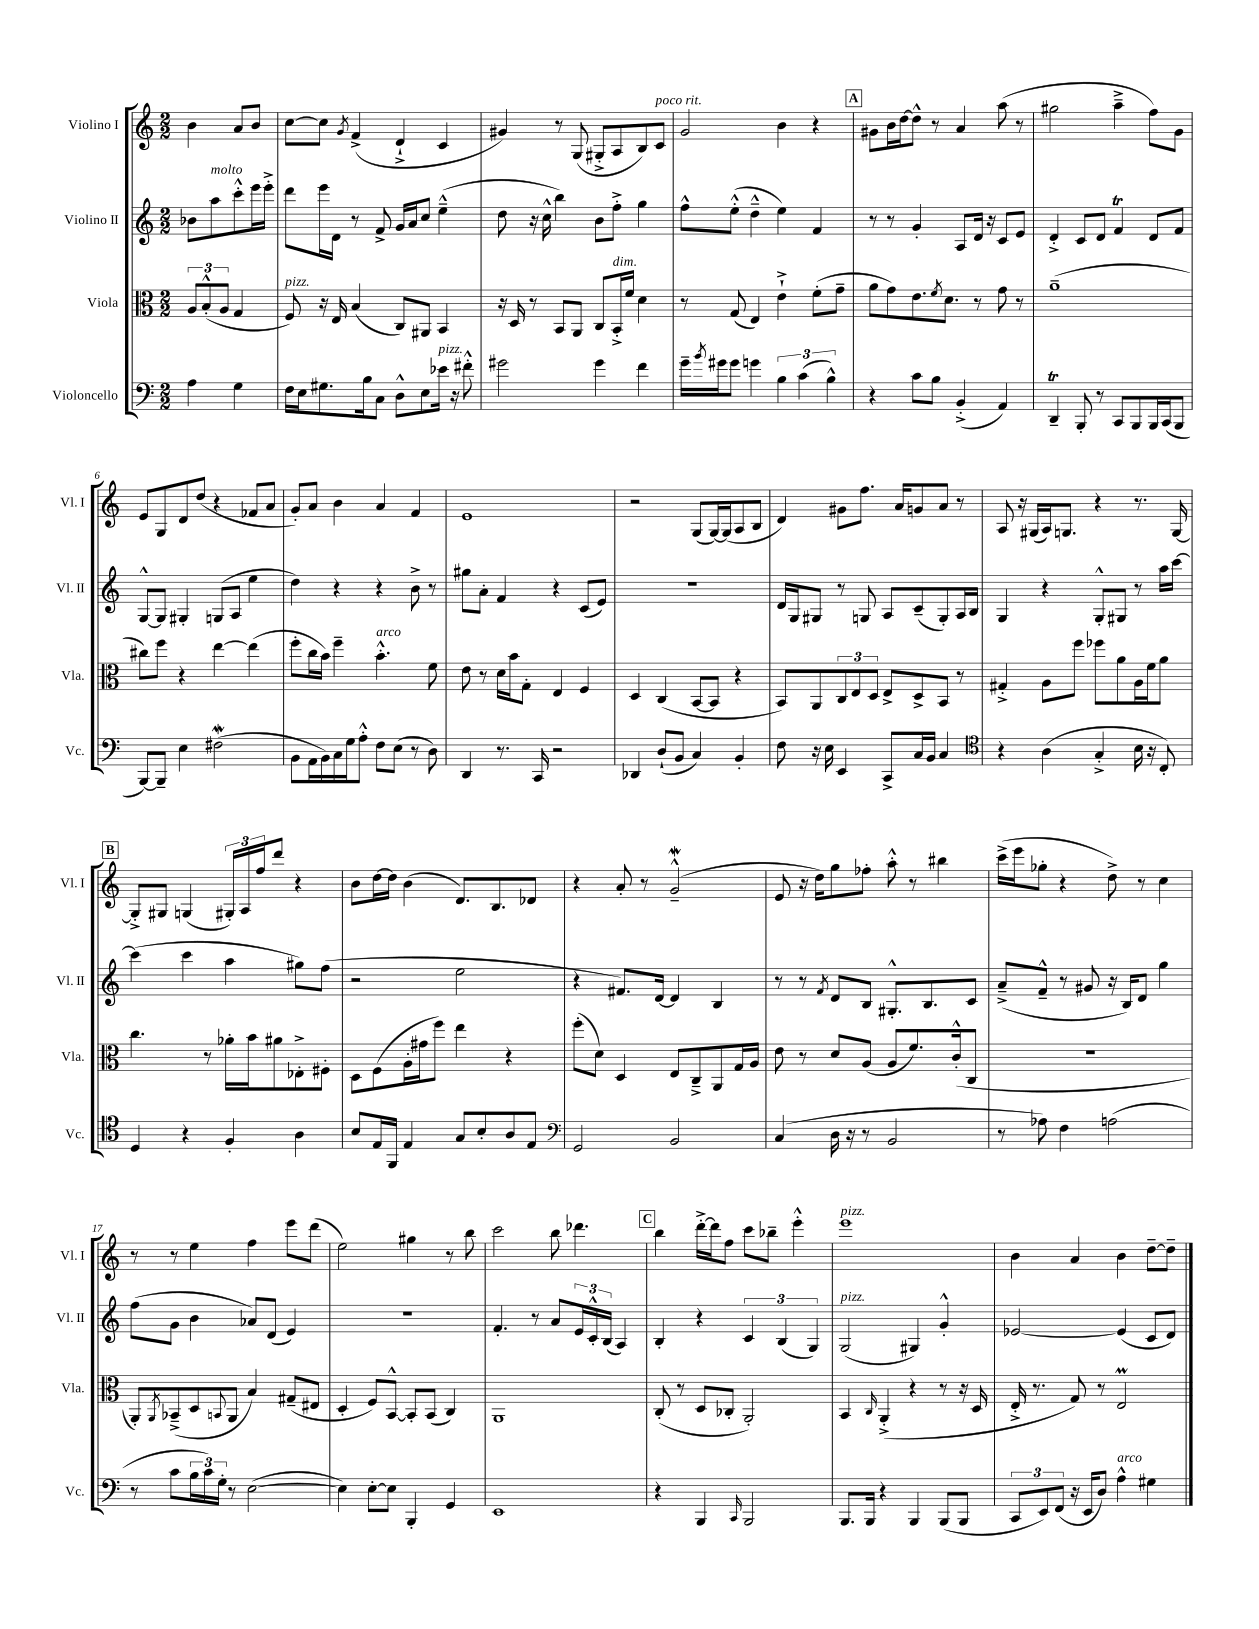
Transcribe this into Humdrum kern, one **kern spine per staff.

**kern	**kern	**kern	**kern
*part4	*part3	*part2	*part1
*staff4	*staff3	*staff2	*staff1
*I"Violoncello	*I"Viola	*I"Violino II	*I"Violino I
*I'Vc.	*I'Vla.	*I'Vl. II	*I'Vl. I
*clefF4	*clefC3	*clefG2	*clefG2
*k[]	*k[]	*k[]	*k[]
*M2/2	*M2/2	*M2/2	*M2/2
=	=	=	=
4A\	12A/L	8b-X\L	4b\
.	(12B'^^/	.	.
!	!	!LO:TX:a:i:t=molto	!
.	.	8aa\	.
.	12A/J	.	.
4G\	4G/	8ccc'^^\	8a/L
.	.	16eee\L	8b/J
.	.	16eee'^\JJ	.
=1	=1	=1	=1
!	!LO:TX:a:i:t=pizz.	!	!
16F\LL	8F/)	8ddd\L	[8cc\L
16E\J	.	.	.
8.G#X\	16r	16eee\L	8cc\J]
.	16E/	16d\JJ	.
.	.	.	8qg/
.	(4B/	8r	(4f^/
16B\k	.	.	.
8C\J	.	8f^/	.
8D^^\L	8C/L)	16g/LL	4d`^/
.	.	16a/J	.
8E\	8AA#X/J	8cc/J	.
!LO:TX:a:i:t=pizz.	!	!	!
16e-X\Jk	4BB/	(4ee~^^\	4c/
16r	.	.	.
8f#X'^^\	.	.	.
=2	=2	=2	=2
2g#X\	16r	8dd\	4g#X/)
.	16D/	.	.
.	8r	16r	.
.	.	16cc^^\	.
.	8BB/L	4bb\)	8r
.	8AA/J	.	(8G/
4g#\	8C/L	8b\L	8G#X'^/L
!	!LO:TX:a:i:t=dim.	!	!
.	16BB'^/L	8ff'^\J	8A/
.	16f/JJ	.	.
4f\	4d\	4gg\	8B/)
!	!	!	!LO:TX:a:i:t=poco rit.
.	.	.	8c/J
=3	=3	=3	=3
16g~\LL	8r	8ff^^\L	2g/
8qb/	.	.	.
16g#X\J	.	.	.
8g#\J	(8G/	(8ee'^^\J	.
4gn\	4E/)	4dd~^^\	.
6B\	4e`^\	4ee\)	4b\
(6c\	.	.	.
.	(8f'\L	4f/	4r
6B^^\)	.	.	.
.	8g~\J	.	.
!!LO:REH:place=s1:t=A
=4	=4	=4	=4
4r	8a\L	8r	8g#X\L
.	8g\)	8r	16b\L
.	.	.	[16dd\J
8c\L	8.e\	4g'/	8dd^^\J]
8B\J	.	.	8r
.	8qf/	.	.
.	8.d\J	.	.
(4BB'^/	.	8A/L	4a/
.	8r	16d/Jk	.
.	.	16r	.
4AA/)	8g\	8c/L	(8aa\
.	8r	8e/J	8r
=5	=5	=5	=5
4DDT~/	(1a~	4d'^/	2gg#X\
8BBB'/	.	8c/L	.
8r	.	8d/J	.
8CC/L	.	4fT/	4aa~^\
8BBB/	.	.	.
16BBB/L	.	8d/L	8ff\L)
(16CC/J	.	.	.
8BBB/J	.	8f/J	8g\J
!!LO:LB:g=z
=6	=6	=6	=6
[8BBB/L)	8cc#X\L)	[8G^^/L	8e/L
8BBB~/J]	8ff\J	8G/J]	8G/
4E\	4r	4G#X'/	8d/
.	.	.	(8dd/J
(2F#XW\	[4ee\	(8Gn/L	4r
.	.	8A/J	.
.	(4ee\]	4ee\	8f-X/L
.	.	.	8a/J
=7	=7	=7	=7
8BB\L	8ff'\L	4dd\)	8g'/L)
16AA\L	16cc\L	.	8a/J
16BB\)	16b\JJ)	.	.
16C\	4ff~\	4r	4b\
16G\J	.	.	.
8A'^^\J	.	.	.
!	!LO:TX:a:i:t=arco	!	!
8F\L	4.b'^^\	4r	4a/
(8E\J	.	.	.
8r	.	8b^\	4f/
8D\)	8f\	8r	.
=8	=8	=8	=8
4DD/	8e\	8gg#X\L	1e
.	8r	8a'\J	.
8.r	16d\LL	4f/	.
.	16b\J	.	.
.	8G'\J	.	.
16CC/	.	.	.
2r	4E/	4r	.
.	4F/	(8c/L	.
.	.	8e/J)	.
=9	=9	=9	=9
4DD-X/	4D/	1r	2r
(8D`/L	(4C/	.	.
8BB/J	.	.	.
4C/)	[8BB/L	.	(8G/L
.	8BB/J]	.	[16G/L)
.	.	.	(16G/J]
4BB'/	4r	.	8A/
.	.	.	8B/J
=10	=10	=10	=10
8F\	8BB/L)	16d/LL	4d/)
.	.	16G/J	.
16r	8AA/	8G#X/J	.
16E\	.	.	.
4EE/	12C/	8r	8g#X\L
.	12E/	.	.
.	.	8Gn/	8.ff\J
.	12D/J	.	.
8CC^/L	8E^/L	8A/L	.
.	.	.	16a/KL
16C/L	8D^/	(8c~/	8gn/
16BB/JJ	.	.	.
4C/	8BB/J	8G'/)	8a/J
.	8r	16A/L	8r
.	.	16B/JJ	.
=11	=11	=11	=11
*clefC4	*	*	*
4r	4G#X'^/	4G/	8A/
.	.	.	16r
.	.	.	(16G#X/LL
(4A\	8A\L	4r	16A/J)
.	.	.	8.Gn/J
.	8ff\J	.	.
4G'^/	8ff-X\L	8G'^^/L	4r
.	8a\	8G#X/J	.
16B\	16A\L	8r	8.r
16r	16f\J	.	.
8C'/)	8a\J	16aa\LL	.
.	.	[16ccc\JJ	[16G/
!!LO:LB:g=z
!!LO:REH:place=s1:t=B
=12	=12	=12	=12
4D/	4.cc\	(4ccc\]	8G'^/L]
.	.	.	8G#X/J
4r	.	4ccc\	(4Gn/
.	8r	.	.
4F'/	16a-X'\LL	4aa\	24G#X'/LL)
.	.	.	24A/
.	16b\J	.	.
.	.	.	24ff/J
.	8a#X\	.	8ddd/J
4A\	8E-X'^\	8gg#X\L)	4r
.	8F#X'\J	(8ff\J	.
=13	=13	=13	=13
8B/L	8D\L	2r	8b\L
16E/L	(8F\	.	[16dd\L
16FF/JJ	.	.	16dd\JJ]
4E/	16A'\L	.	(4b\
.	16g#X\J	.	.
.	8ff\J)	.	.
8G/L	4ee\	2ee\	8.d/L)
8B'/	.	.	.
.	.	.	8.B/
8A/	4r	.	.
8E/J	.	.	8d-X/J
=14	=14	=14	=14
*clefF4	*	*	*
2GG/	(8ff'\L	4r	4r
.	8d\J)	.	.
.	4D/	8.f#X/L)	8a'/
.	.	.	8r
.	.	[16d/Jk	.
2BB/	8E/L	4d/]	(2gW~^^/
.	8C~^/	.	.
.	8AA/	4B/	.
.	16G/L	.	.
.	16A/JJ	.	.
=15	=15	=15	=15
(4C/	8e\	8r	8e/
.	8r	8r	16r
.	.	.	16dd\KL)
.	.	8qf/	.
16D\	8d/L	8d/L	8gg\
16r	.	.	.
8r	(8A/J	8B/J	8ff-X'\J
2BB/	8A/L	8.G#X'^^/L	8aa'^^\
.	8.f/)	.	8r
.	.	8.B/	.
.	.	.	4bb#X\
.	(16c'^^/k	.	.
.	8C/J	8c/J	.
=16	=16	=16	=16
8r	1r	(8a~^/L	(16ccc^\LL
.	.	.	16eee\J
8A-X\)	.	8f~^^/J	8gg-X'\J
4F\	.	8r	4r
.	.	8g#X/	.
(2An\	.	16r	8dd^\)
.	.	16B/KL)	.
.	.	8d/J	8r
.	.	4gg\	4cc\
!!LO:LB:g=z
=17	=17	=17	=17
8r	8AA'/L)	(8ff\L	8r
.	8qAA/	.	.
8c\L	(8BB-X~^/	8g\J	8r
24B\L	8D/	4b\	4ee\
24c\)	.	.	.
24G'\JJ	.	.	.
.	8qqBBn/	.	.
8r	8AA/J	.	.
([2E\	4B/)	8a-X/L)	4ff\
.	.	(8d/J	.
.	(8G#X~/L	4e/)	8eee\L
.	8E#X/J	.	(8ddd\J
=18	=18	=18	=18
4E\])	4D'/	1r	2ee\)
[8E'\L	8F/L)	.	.
8E\J]	[8BB^^/J	.	.
4BBB'/	8BB'/L]	.	4gg#X\
.	(8BB/J	.	.
4GG/	4C/)	.	8r
.	.	.	8bb\
=19	=19	=19	=19
1EE	1AA	4.f'/	2ccc\
.	.	8r	.
.	.	8a/L	8bb\
.	.	24e/L	4.ddd-X\
.	.	24c'^^/	.
.	.	(24B/JJ	.
.	.	4A/)	.
!!LO:REH:place=s1:t=C
=20	=20	=20	=20
4r	(8C'/	4B'/	4bb\
.	8r	.	.
4BBB/	8D/L	4r	[16ddd'^\LL
.	.	.	16ddd\J]
.	8C-X'/J	.	8ff\J
16qqCC/	.	.	.
2BBB/	2AA'/)	6c/	8ccc\L
.	.	.	8bb-X~\J
.	.	(6B/	.
.	.	.	4eee'^^\
.	.	6G/)	.
=21	=21	=21	=21
!	!	!	!LO:TX:a:i:t=pizz.
!	!	!LO:TX:a:i:t=pizz.	!
8.BBB/L	4BB/	(2G/	1eee
16BBB/Jk	.	.	.
.	16qqC/	.	.
4r	(4AA'^/	.	.
4BBB/	4r	4G#X/)	.
(8BBB/L	8r	4g'^^/	.
8BBB/J	16r	.	.
.	16D/	.	.
=22	=22	=22	=22
12CC/L	16E'^/	[2e-X/	4b\
.	8.r	.	.
12EE/)	.	.	.
(12FF/J	.	.	.
16r	8G/)	.	4a/
16EE/KL	.	.	.
8D/J)	8r	.	.
!LO:TX:a:i:t=arco	!	!	!
4A^^\	2Em/	(4e-/]	4b\
4G#X\	.	8c/L	[8dd~\L
.	.	8d/J)	8dd~\J]
==	==	==	==
*-	*-	*-	*-
